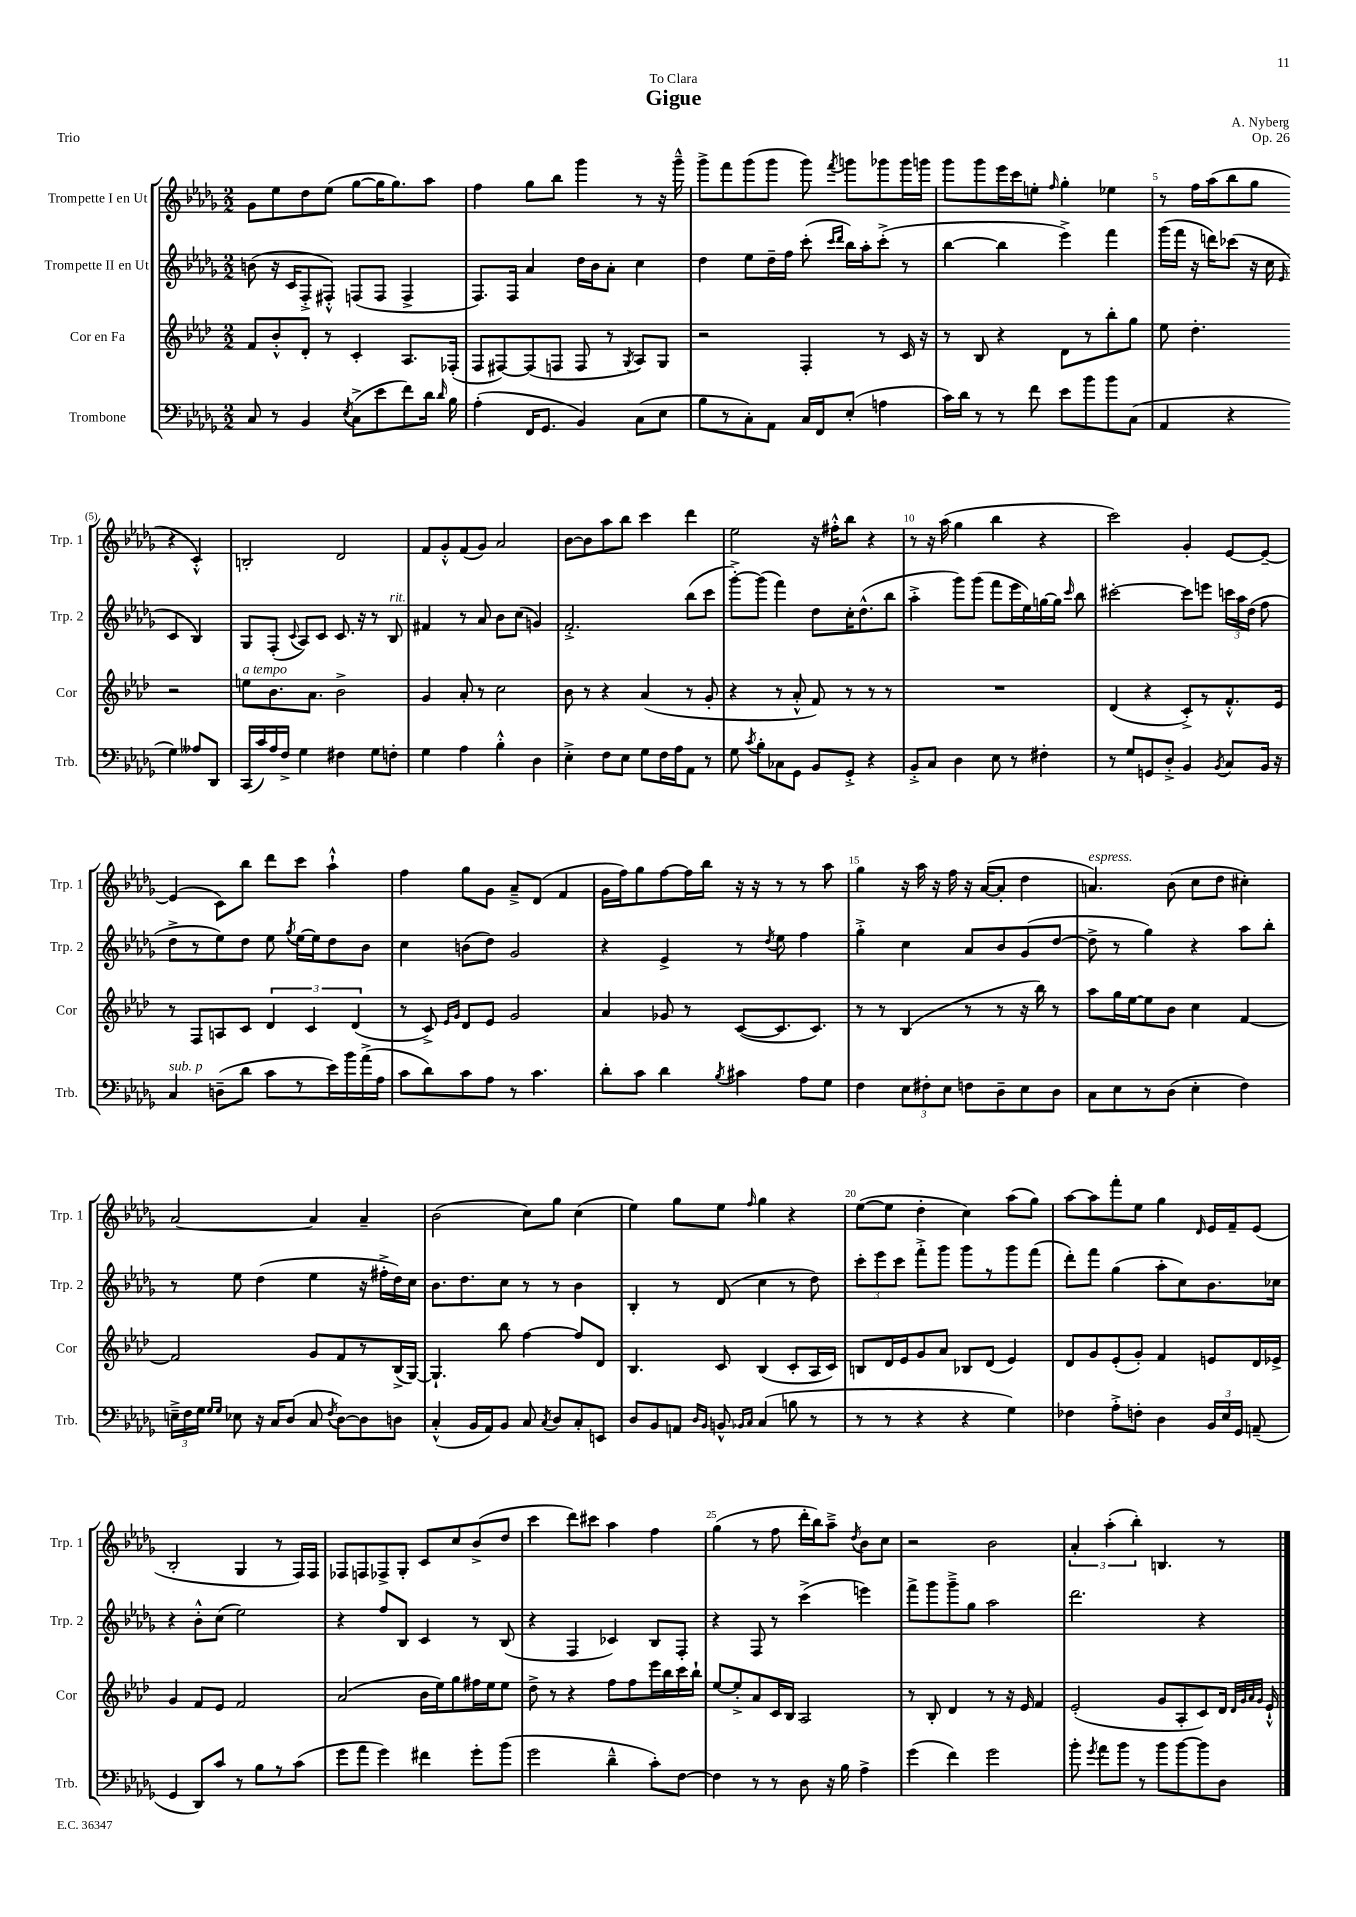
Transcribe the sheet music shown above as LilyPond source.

\header { title = "Gigue" composer = "A. Nyberg" dedication = "To Clara" opus = "Op. 26" piece = "Trio" }
<<
\new StaffGroup <<
\new Staff = "s0" \with { instrumentName = "Trompette I en Ut" shortInstrumentName = "Trp. 1" } {
    \clef treble \key des \major \numericTimeSignature \time 2/2
    \autoBeamOff ges'8[ ees''8 des''8 ees''8]( ges''8[~ ges''16 ges''8.) aes''8] |
    f''4 ges''8[ bes''8] ges'''4 r8 r16 ges'''16---^ |
    ges'''8[-> f'''8 ges'''8( ges'''8] ges'''8) \acciaccatura { f'''8 } g'''8[ ges'''8 ges'''16 g'''16] |
    ges'''8[ ges'''8 ees'''16 c'''16 e''8]-. \grace { f''16 } ges''4-. ees''4 |
    r8 f''16[ aes''16( bes''8 ges''8] r4 c'4-.-^) |
    b2-. des'2 |
    f'8[ ges'8-.-^ f'8( ges'8]) aes'2 |
    bes'8[~ bes'8 aes''8 bes''8] c'''4 des'''4 |
    ees''2 r16 fis''16[-.-^ bes''8] r4 |
    r8 r16 aes''16( ges''4 bes''4 r4 |
    c'''2) ges'4-. ees'8[~ ees'8]~-- |
    ees'4( c'8[) bes''8] des'''8[ c'''8] aes''4-!-^ |
    f''4 ges''8[ ges'8] aes'8[---> des'8]( f'4 |
    ges'16[ f''16) ges''8 f''8~ f''16 bes''16] r16 r16 r8 r8 aes''8 |
    ges''4 r16 aes''16 r16 f''16 r16 aes'16[~( aes'8]-. des''4 |
    a'4.^\markup { \italic "espress." }) bes'8( c''8[ des''8] cis''4-.) |
    aes'2~ aes'4 aes'4-- |
    bes'2( c''8[) ges''8] c''4( |
    ees''4) ges''8[ ees''8] \grace { f''16 } ges''4 r4 |
    ees''8[~( ees''8] des''4-. c''4) aes''8[( ges''8]) |
    aes''8[~ aes''8 f'''8-. ees''8] ges''4 \grace { des'16 } ees'16[ f'16-- ees'8]( |
    bes2-. ges4 r8 f16[) f16] |
    fes8[ f8 fes8-> ges8]-. c'8[ c''8 bes'8->( des''8] |
    c'''4 des'''8[) cis'''8] aes''4 f''4 |
    ges''4( r8 f''8 des'''16[-. bes''16) aes''8]---> \acciaccatura { des''8 } bes'8[ c''8] |
    r2 bes'2 |
    \tuplet 3/2 { aes'4-. aes''4-.( bes''4-.) } b4. r8 \bar "|." |
}
\new Staff = "s1" \with { instrumentName = "Trompette II en Ut" shortInstrumentName = "Trp. 2" } {
    \clef treble \key des \major \numericTimeSignature \time 2/2
    \autoBeamOff b'8( r16 c'16[ f8-.-> fis8]-.-^) f8[( f8] f4-> |
    f8.[) f16] aes'4 des''16[ bes'16 aes'8]-. c''4 |
    des''4 ees''8[ des''16-- f''16] c'''8-.( \grace { c'''16[ des'''16] } bes''16[) aes''16-. c'''8]-.->( r8 |
    bes''4~ bes''4 ees'''4->) f'''4 |
    ges'''16[( f'''16] r16 d'''16[) ces'''8]( r16 c''16 \grace { ees'16 } c'4 bes4) |
    ges8[ f8]-.( \appoggiatura { c'8 } aes8[) c'8] c'8. r16 r8 bes8^\markup { \italic "rit." } |
    fis'4 r8 aes'8 bes'8[ c''8]( g'4) |
    f'2.-.-> bes''8[( c'''8] |
    ges'''8[~-.->) ges'''8]( f'''4) des''8[ c''16-. des''8.-^( bes''8] |
    aes''4-.-> ges'''8[) ges'''8]( f'''8[ ees'''16 ees''16) g''16~ g''16] \grace { c'''16 } bes''8 |
    cis'''2~-. cis'''8[ e'''8] \tuplet 3/2 { c'''16[ aes''16 des''16]( } f''8 |
    des''8[-> r8 ees''8) des''8] ees''8 \acciaccatura { ges''8 } ees''16[~ ees''16 des''8 bes'8] |
    c''4 b'8[( des''8]) ges'2 |
    r4 ees'4-> r8 \acciaccatura { des''8 } ees''8 f''4 |
    ges''4-.-> c''4 aes'8[ bes'8 ges'8( des''8]~ |
    des''8-> r8 ges''4) r4 aes''8[ bes''8]-. |
    r8 ees''8 des''4( ees''4 r16 fis''16[-.-> des''16) c''16] |
    bes'8.[ des''8. c''8] r8 r8 bes'4 |
    bes4-. r8 des'8( c''4 r8 des''8) |
    \tuplet 3/2 { c'''8[-. ees'''8 c'''8] } f'''8[-.-> ges'''8] ges'''8[ r8 ges'''8 f'''8]( |
    des'''8[-.) f'''8] ges''4( aes''8[-. c''8) bes'8. ces''16] |
    r4 bes'8[-.-^ c''8]( ees''2) |
    r4 f''8[ bes8] c'4 r8 bes8( |
    r4 f4 ces'4) bes8[ f8]-. |
    r4 f8 r8 c'''4->( e'''4) |
    f'''8[-> ges'''8 ges'''8---> ges''8] aes''2 |
    des'''2. r4 \bar "|." |
}
\new Staff = "s2" \with { instrumentName = "Cor en Fa" shortInstrumentName = "Cor" } {
    \clef treble \key aes \major \numericTimeSignature \time 2/2
    \autoBeamOff f'8[ bes'8-.-^ des'8]-. r8 c'4-. aes8.[ fes16]-.( |
    f8[ fis8~) fis8( f8] f8 r8 \acciaccatura { g8 } aes8[) g8] |
    r2 f4-. r8 c'16 r16 |
    r8 bes8 r4 des'8[ r8 bes''8-. g''8] |
    ees''8 des''4.-. r2 |
    e''8[^\markup { \italic "a tempo" } bes'8. aes'8.] bes'2-> |
    g'4 aes'8-. r8 c''2 |
    bes'8 r8 r4 aes'4( r8 g'8-. |
    r4 r8 aes'8-.-^ f'8) r8 r8 r8 |
    R1 |
    des'4( r4 c'8[-.->) r8 f'8.-.-^ ees'16] |
    r8 f8[ a8 c'8] \tuplet 3/2 { des'4 c'4 des'4( } |
    r8 c'8->) \grace { ees'16[ g'16] } des'8[ ees'8] g'2 |
    aes'4 ges'8 r8 c'8[~( c'8. c'8.]) |
    r8 r8 bes4( r8 r8 r16 bes''16) r8 |
    aes''8[ g''16 ees''16~ ees''8 bes'8] c''4 f'4~ |
    f'2 g'8[ f'8 r8 bes16->( g16]~) |
    g4.-! bes''8 f''4~ f''8[ des'8] |
    bes4. c'8 bes4( c'8[-. aes16 c'16]) |
    b8[ des'16 ees'16 g'8 aes'8] bes8[ des'8]( ees'4) |
    des'8[ g'8 ees'8-.( g'8]-.) f'4 e'8[ des'16 ees'16]-> |
    g'4 f'8[ ees'8] f'2 |
    aes'2( bes'16[ ees''16) g''8 fis''16 ees''16 ees''8] |
    des''8-> r8 r4 f''8[ f''8 ees'''16 bes''16 c'''16 bes''16]-! |
    ees''8[~ ees''8-.-> aes'8 c'16 bes16] aes2 |
    r8 bes8-. des'4 r8 r16 ees'16 f'4 |
    ees'2-.( g'8[ aes8-. c'8) des'16] \grace { des'32[ g'32 aes'32 g'32] } ees'16-!-^ \bar "|." |
}
\new Staff = "s3" \with { instrumentName = "Trombone" shortInstrumentName = "Trb." } {
    \clef bass \key des \major \numericTimeSignature \time 2/2
    \autoBeamOff c8 r8 bes,4 \acciaccatura { ees8 } c8[->( ees'8 f'8) des'16] \grace { des'16 } bes16 |
    aes4-.( f,16[ ges,8.] bes,4) c8[( ees8] |
    bes8[ r8 c8-.) aes,8] c16[ f,16 ees8]-.( a4 |
    c'16[) des'16] r8 r8 f'8 ees'8[ bes'8 bes'8 c8]( |
    aes,4 r4 ges4) aeses8[ des,8] |
    c,16[( c'16) aes16 f16]-> ges4 fis4 ges8[ f8]-. |
    ges4 aes4 bes4-.-^ des4 |
    ees4-.-> f8[ ees8] ges8[ f16 aes16 aes,8] r8 |
    ges8 \acciaccatura { c'8 } bes8[-. ces8 ges,8] bes,8[ ges,8]-.-> r4 |
    bes,8[-.-> c8] des4 ees8 r8 fis4-. |
    r8 ges8[ g,8 des8]-.-> bes,4 \acciaccatura { bes,8 } c8[ bes,16] r16 |
    c4^\markup { \italic "sub. p" } d8[--( des'8] c'8[ r8 ees'16) bes'16 aes'16->( aes16] |
    c'8[ des'8) c'8 aes8] r8 c'4. |
    des'8[-. c'8] des'4 \acciaccatura { bes8 } cis'4 aes8[ ges8] |
    f4 \tuplet 3/2 { ees8[ fis8-. ees8] } f8[ des8-- ees8 des8] |
    c8[ ees8 r8 des8]( ees4-. f4) |
    \tuplet 3/2 { e16[---> f16 ges16] } \grace { ges16[ ges16] } ees8 r16 c16[ des8]( c8 \acciaccatura { f8 } des8[~) des8 d8] |
    c4-.-^( bes,16[ aes,16) bes,8] c8 \acciaccatura { c8 } des8[ c8-. e,8] |
    des8[ bes,8 a,8] \grace { des16[ bes,16] } b,8-^ \grace { bes,16[ c16] } c4( b8 r8 |
    r8 r8 r4 r4 ges4) |
    fes4 aes8[-.-> f8]-. des4 \tuplet 3/2 { bes,16[ ees16 ges,16] } a,8--( |
    ges,4 des,8[) c'8] r8 bes8[ r8 c'8]( |
    ges'8[ aes'8] ges'4) fis'4 ges'8[-. bes'8]( |
    ges'2 des'4---^ c'8[-.) f8]~ |
    f4 r8 r8 des8 r16 bes16 aes4-> |
    ges'4( f'4) ges'2 |
    bes'8-. \acciaccatura { ges'8 } aes'8[ bes'8] r8 bes'8[ bes'8~ bes'8 des8] \bar "|." |
}
>>
>>
\layout { \context { \Score \override BarNumber.break-visibility = ##(#f #t #t) barNumberVisibility = #(every-nth-bar-number-visible 5) } }
